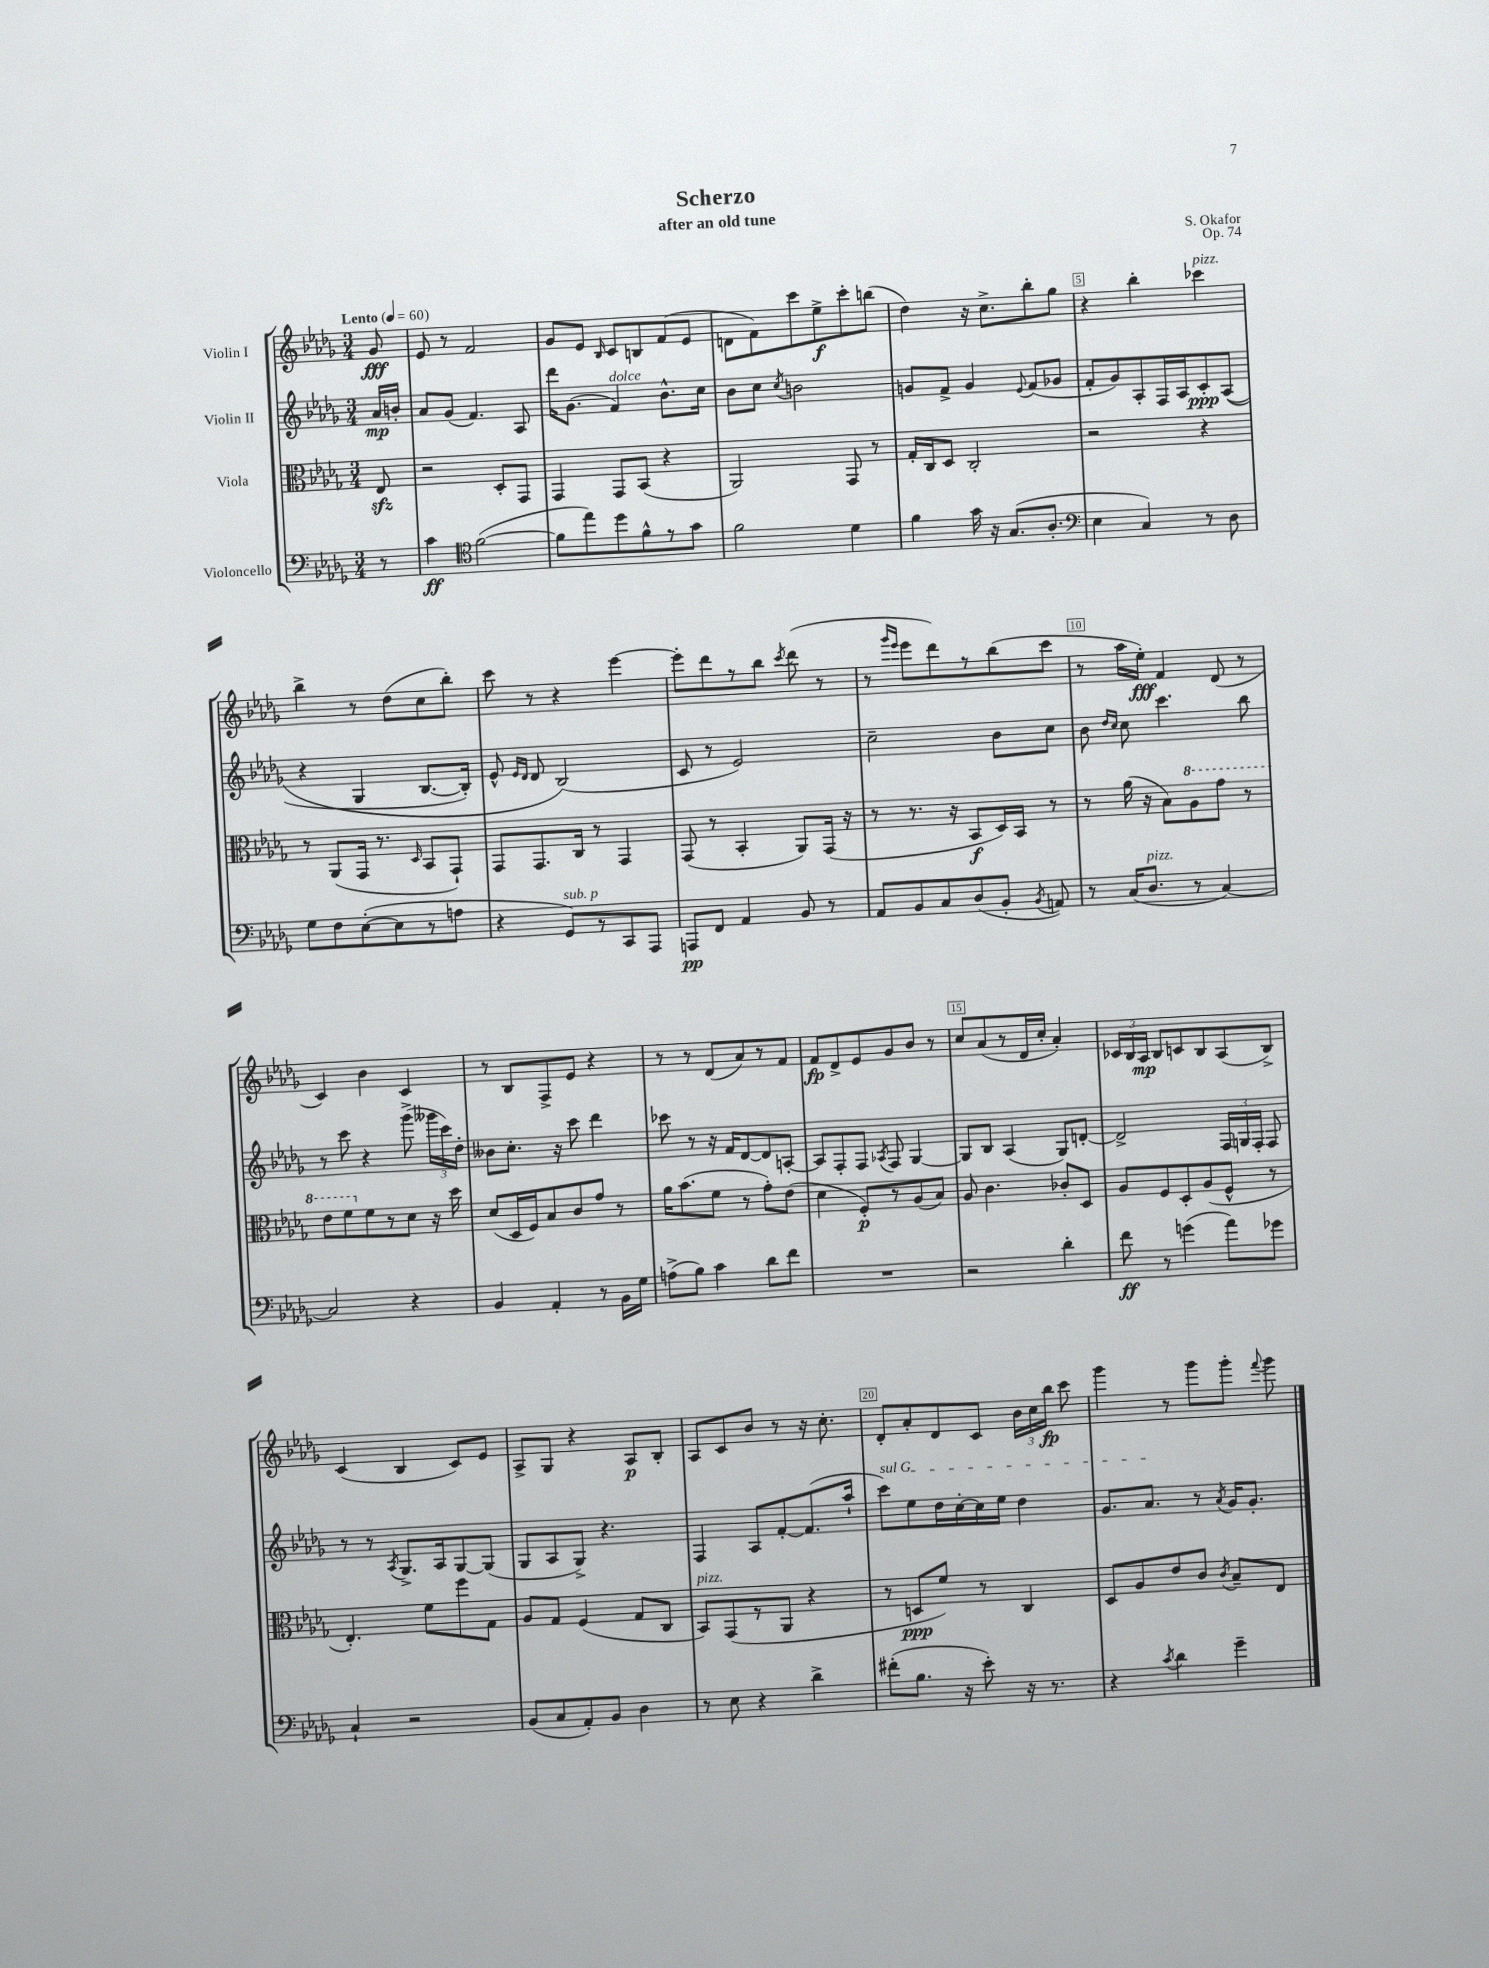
\header { title = "Scherzo" composer = "S. Okafor" subtitle = "after an old tune" opus = "Op. 74" }
<<
\new StaffGroup <<
\new Staff = "s0" \with { instrumentName = "Violin I" } {
    \clef treble \key des \major \numericTimeSignature \time 3/4 \partial 8 \tempo "Lento" 4 = 60
    \autoBeamOff ges'8\fff |
    ees'8 r8 f'2 |
    ges'8[ ees'8] \grace { bes16 } c'8[ b8 f'8( ees'8] |
    d'8[ f'8) c'''8 ees''8->\f c'''8-. b''8]( |
    des''4) r16 c''8.[-> bes''8-. ges''8] |
    r4 bes''4-. ces'''4^\markup { \italic "pizz." } |
    bes''4-> r8 des''8[( c''8 bes''8]-.) |
    c'''8 r8 r4 ees'''4~ |
    ees'''8[-. des'''8 r8 bes''8] \acciaccatura { c'''8 } des'''8( r8 |
    r8 \grace { ges'''16[ ees'''16] } ees'''8[ des'''8) r8 bes''8( c'''8] |
    r8 aes''16[ ees''16]-.\fff) f'4 des'8( r8 |
    c'4) bes'4 c'4 |
    r8 bes8[ f8-> ees'8] r4 |
    r8 r8 des'8[( aes'8) r8 f'8] |
    f'8[\fp des'8-> ees'8 ges'8 bes'8] r8 |
    c''8[ aes'8( r8 des'16 c''16]-. aes'4-.) |
    \tuplet 3/2 { ces'16[ bes16 aes16]\mp } bes8[ c'8 bes8 aes8( bes8]->) |
    c'4( bes4 c'8[) ees'8] |
    aes8[-> ges8] r4 aes8[\p bes8]-. |
    aes8[ c'8 bes'8] r8 r16 c''8.-. |
    des'8[-. aes'8-. des'8 c'8] \tuplet 3/2 { bes'16[ c''16 bes''16]\fp } c'''8 |
    ges'''4 r8 ges'''8[ ges'''8]-. \appoggiatura { f'''8 } ges'''8 \bar "|." |
}
\new Staff = "s1" \with { instrumentName = "Violin II" } {
    \clef treble \key des \major \numericTimeSignature \time 3/4 \partial 8
    \autoBeamOff aes'16[\mp b'16]-. |
    aes'8[ ges'8]( f'4.) aes8 |
    des'''16[ ges'8.]( f'4^\markup { \italic "dolce" }) bes'8.[-^ c''16] |
    bes'8[ c''8] \acciaccatura { c''8 } b'2 |
    g'8[ f'8]-> g'4 \appoggiatura { ees'8 } f'8[( ges'8] |
    f'8[-. ges'8) aes8-. f16 aes16 c'8-.\ppp aes8](\( |
    r4 ges4 bes8.[~ bes16]-.) |
    ees'8-^ \grace { ees'16[ des'16] } des'8 bes2(\) |
    c'8 r8 ees'2) |
    c''2-- bes'8[ c''8] |
    bes'8 \grace { des''16[ c''16] } c''8 c'''4. bes''8 |
    r8 c'''8 r4 ges'''8->( \tuplet 3/2 { geses'''16[ c'''16) des''16]-. } |
    beses'8[ c''8.]-. r16 c'''8 des'''4 |
    ces'''8 r8 r16 f'16[ des'8~ des'8 a8]~-. |
    a8[ f8-. f8] \acciaccatura { aes8 } f8 ges4~ |
    ges8[ bes8] aes4( ges8[) d'8]~-. |
    d'2-> \tuplet 3/2 { f16[ g16 f16]-. } f8 |
    r8 r8 \acciaccatura { aes8 } ges8.[-> aes16 ges8~ ges8]( |
    ges8[ aes8 ges8]->) r4. |
    f4 aes8[ f'8~-. f'8.( aes''16]-! |
    \once \override TextSpanner.bound-details.left.text = \markup { \italic "sul G" } c'''8[\startTextSpan) ees''8 des''16 c''16~-. c''16 ees''16] des''4 |
    ges'8.[ aes'8.]\stopTextSpan r8 \acciaccatura { aes'8 } ges'16[ ges'8.]-. \bar "|." |
}
\new Staff = "s2" \with { instrumentName = "Viola" } {
    \clef alto \key des \major \numericTimeSignature \time 3/4 \partial 8
    \autoBeamOff ees8\sfz |
    r2 des8[-. ges,8] |
    ges,4 ges,8[ bes,8]( r4 |
    aes,2) ges,8 r8 |
    ges16[-. c16 des8] c2-. |
    r2 r4 |
    r8 aes,8[( ges,16] r8. \grace { des16 } bes,8[ ges,8]-!) |
    ges,8[ ges,8. c16] r8 ges,4 |
    ges,8( r8 bes,4-. aes,8[) ges,16]( r16 |
    r8 r8. r16 bes,8[\f des16) bes,16] r8 |
    r8 aes'16( r16 bes8[) \ottava #1 aes'8 ges''8] r8 |
    ees''8[ f''8 \ottava #0 f'8 r8 des'8] r16 des''16 |
    des'8[( des16 f16) bes8 c'8 ges'8] r8 |
    aes'16[ bes'8.( f'8] r8 ges'8[-.) ees'8]( |
    des'4 f8[-.\p) r8 aes8( bes8]) |
    aes8 c'4. ces'8[-. des8] |
    aes8[ f8 des8-. aes8( f8]-^ r8 |
    ees4.-.) f'8[ f''8 ges8] |
    aes8[ ges8] f4( ges8[ c8] |
    bes,8[^\markup { \italic "pizz." }) ges,8( r8 aes,8] r4 |
    r8 d8[\ppp f'8]) r8 c4 |
    des8[ aes8 ees'8 c'8] \acciaccatura { c'8 } bes8[-- ees8] \bar "|." |
}
\new Staff = "s3" \with { instrumentName = "Violoncello" } {
    \clef bass \key des \major \numericTimeSignature \time 3/4 \partial 8
    \autoBeamOff r8 |
    c'4\ff \clef tenor f'2~( |
    f'8[ ees''8) des''8 f'8-^ r8 ges'8] |
    f'2 des'4 |
    f'4 ges'16 r16 ges8.[( aes8.]-. |
    \clef bass ees4 c4) r8 des8 |
    ges8[ f8 ees8~-.( ees8 r8 a8] |
    r4 ges,8[^\markup { \italic "sub. p" }) r8 c,8 aes,,8] |
    a,,8[\pp f,8] aes,4 bes,8 r8 |
    aes,8[ bes,8 c8 des8( bes,8]-. \acciaccatura { bes,8 } a,8) |
    r8 c16[( des8.]^\markup { \italic "pizz." } r8 c4~) |
    c2 r4 |
    bes,4 aes,4-. r8 bes,16[ ges16] |
    a8[->( bes8]) c'4 des'8[ f'8] |
    R2. |
    r2 des'4-. |
    f'8\ff r8 g'4( aes'8[) ges'8] |
    c4-! r2 |
    bes,8[( c8 aes,8-.) bes,8] des4 |
    r8 ees8 r4 des'4-> |
    fis'8[-.( bes8.] r16 ees'8-.) r16 r8. |
    r4 \acciaccatura { c'8 } des'4 ges'4-- \bar "|." |
}
>>
>>
\layout { \context { \Score \override BarNumber.break-visibility = ##(#f #t #t) barNumberVisibility = #(every-nth-bar-number-visible 5) \override BarNumber.stencil = #(make-stencil-boxer 0.1 0.3 ly:text-interface::print) } }
